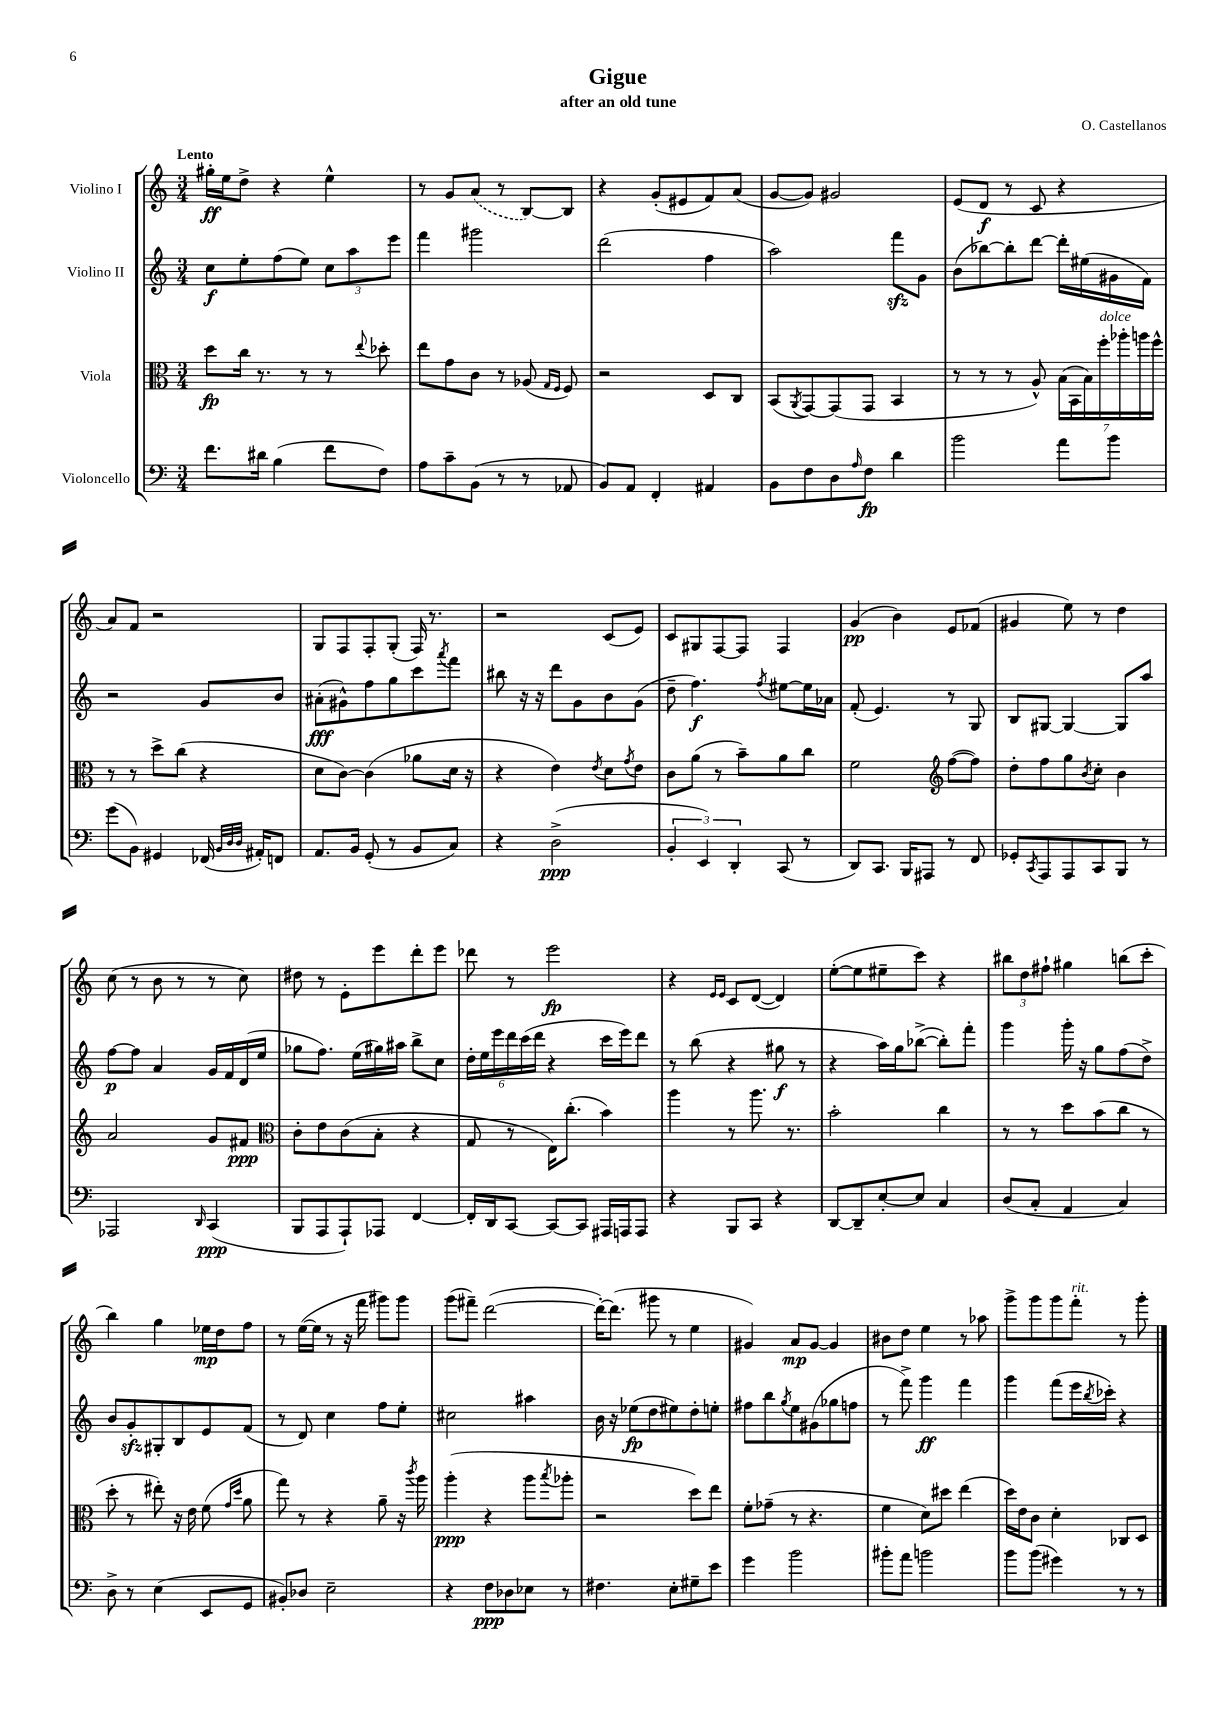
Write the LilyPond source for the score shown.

\header { title = "Gigue" composer = "O. Castellanos" subtitle = "after an old tune" }
<<
\new StaffGroup <<
\new Staff = "s0" \with { instrumentName = "Violino I" } {
    \clef treble \key c \major \numericTimeSignature \time 3/4 \tempo "Lento"
    gis''16-.\ff e''16 d''8-> r4 e''4-^ |
    r8 g'8 \once \slurDashed a'8( r8 b8~) b8 |
    r4 g'8-.( eis'8 f'8) a'8( |
    g'8~ g'8) gis'2 |
    e'8( d'8\f r8 c'8 r4 |
    a'8) f'8 r2 |
    g8 f8 f8-. g8-.( f16) r8. |
    r2 c'8( e'8) |
    c'8 gis8 f8~ f8 f4 |
    g'4\pp( b'4) e'8 fes'8( |
    gis'4 e''8) r8 d''4 |
    c''8( r8 b'8 r8 r8 c''8) |
    dis''8 r8 e'8-. e'''8 d'''8-. e'''8 |
    des'''8 r8 e'''2\fp |
    r4 \grace { e'16 e'16 } c'8 d'8~( d'4) |
    e''8~-.( e''8 eis''8-- c'''8) r4 |
    \tuplet 3/2 { bis''8 d''8 fis''8-! } gis''4 b''8( c'''8-. |
    b''4) g''4 ees''16\mp d''16 f''8 |
    r8 e''16~( e''16 r8 r16 f'''16 gis'''8) gis'''8 |
    g'''8( fis'''8--) d'''2~( |
    d'''16~-.) d'''8.( gis'''8 r8 e''4 |
    gis'4) a'8\mp gis'8~ gis'4 |
    bis'8 d''8 e''4 r8 aes''8 |
    g'''8-> g'''8 g'''8 f'''8-.^\markup { \italic "rit." } r8 g'''8-. \bar "|." |
}
\new Staff = "s1" \with { instrumentName = "Violino II" } {
    \clef treble \key c \major \numericTimeSignature \time 3/4
    c''8\f e''8-. f''8( e''8) \tuplet 3/2 { c''8 a''8 e'''8 } |
    f'''4 gis'''2 |
    d'''2( f''4 |
    a''2) f'''8\sfz g'8 |
    b'8( bes''8~) bes''8-. d'''8~ d'''16-. eis''16( gis'16 f'16) |
    r2 g'8 b'8 |
    ais'8-.\fff( gis'8-^) f''8 g''8 c'''8 \acciaccatura { a'''8 } f'''8 |
    bis''8 r16 r16 d'''8 g'8 b'8 g'8( |
    d''8-- f''4.\f) \acciaccatura { f''8 } eis''8~ eis''16 aes'16 |
    f'8-.( e'4.) r8 g8 |
    b8 gis8~ gis4~ gis8 a''8 |
    f''8~\p f''8 a'4 g'16 f'16 d'16( e''16 |
    ges''8 f''8.) e''16( gis''16) ais''16 b''8-> c''8 |
    \tuplet 6/4 { d''16-. e''16 e'''16 d'''16 c'''16( d'''16 } r4 c'''16 e'''16) d'''8 |
    r8 b''8( r4 gis''8\f r8 |
    r4 a''16) g''16 bes''8~->( bes''8-.) f'''8-. |
    g'''4 g'''16-. r16 g''8 f''8( d''8->) |
    b'8 g'8-.\sfz gis8-. b8 e'8 f'8( |
    r8 d'8) c''4 f''8 e''8-. |
    cis''2 ais''4 |
    b'16 r16 ees''8\fp( d''8 eis''8) d''8-. e''8-. |
    fis''8 b''8 \acciaccatura { g''8 } e''8 gis'8( ges''8 f''8 |
    r8 f'''8->) g'''4\ff f'''4 |
    g'''4 f'''8( e'''16 \acciaccatura { b''8 } ces'''16-.) r4 \bar "|." |
}
\new Staff = "s2" \with { instrumentName = "Viola" } {
    \clef alto \key c \major \numericTimeSignature \time 3/4
    d''8\fp c''16 r8. r8 r8 \appoggiatura { e''8 } des''8-. |
    e''8 g'8 c'8 r8 aes8( \grace { g16 f16 } f8) |
    r2 d8 c8 |
    b,8( \acciaccatura { a,8 } g,8~) g,8( g,8 b,4 |
    r8 r8 r8 a8-^) \tuplet 7/4 { b16( b,16 b16) f''16-.^\markup { \italic "dolce" } aes''16-. a''16 f''16-^ } |
    r8 r8 d''8-> c''8( r4 |
    d'8 c'8~) c'4( aes'8 d'16 r16 |
    r4 e'4) \acciaccatura { e'8 } d'8 \acciaccatura { g'8 } e'8 |
    c'8 a'8( r8 b'8--) a'8 c''8 |
    f'2 \clef treble f''8~( f''8) |
    d''8-. f''8 g''8 \acciaccatura { b'8 } c''8-. b'4 |
    a'2 g'8 fis'8\ppp |
    \clef alto c'8-. e'8 c'8( b8-. r4 |
    g8 r8 e16) c''8.-.( b'4) |
    a''4 r8 a''8. r8. |
    b'2-. c''4 |
    r8 r8 d''8 b'8( c''8 r8 |
    d''8-. r8 eis''8-.) r16 e'16 f'8( \grace { g'16 d''16 } a'8 |
    g''8) r8 r4 a'8-- r16 \acciaccatura { c'''8 } a''16 |
    a''4-.\ppp( r4 a''8 \acciaccatura { b''8 } aes''8-. |
    r2 d''8) e''8 |
    f'8-. ges'8--( r8 r4. |
    f'4 d'8) dis''8 e''4( |
    d''16) e'16 c'8 d'4-. ces8 d8 \bar "|." |
}
\new Staff = "s3" \with { instrumentName = "Violoncello" } {
    \clef bass \key c \major \numericTimeSignature \time 3/4
    f'8. dis'16 b4( f'8 f8) |
    a8 c'8-- b,8( r8 r8 aes,8 |
    b,8) a,8 f,4-. ais,4 |
    b,8 f8 d8 \grace { a16 } f8\fp d'4 |
    b'2 a'8 b'8 |
    g'8( b,8) gis,4 fes,16( \grace { b,32 d32 d32 } ais,16-.) f,8 |
    a,8. b,16 g,8-.( r8 b,8 c8) |
    r4 d2->\ppp( |
    \tuplet 3/2 { b,4-. e,4) d,4-. } c,8( r8 |
    d,8) c,8. b,,16 ais,,8 r8 f,8 |
    ges,8-. \acciaccatura { c,8 } a,,8 a,,8 c,8 b,,8 r8 |
    aes,,2 \grace { d,16 } c,4\ppp( |
    b,,8 a,,8 a,,8-!) aes,,8 f,4~ |
    f,16-. d,16 c,8~ c,8~ c,8 ais,,16 a,,16 a,,8 |
    r4 b,,8 c,8 r4 |
    d,8~ d,8-- e8~-. e8 c4 |
    d8( c8-. a,4 c4) |
    d8-> r8 e4( e,8 g,8 |
    bis,8-.) des8 e2-- |
    r4 f8\ppp des8 ees8 r8 |
    fis4. e8-. gis8-- e'8 |
    g'4 b'2 |
    bis'8-. a'8 b'2 |
    b'8 b'8( gis'4) r8 r8 \bar "|." |
}
>>
>>
\layout { \context { \Score \remove "Bar_number_engraver" } }
